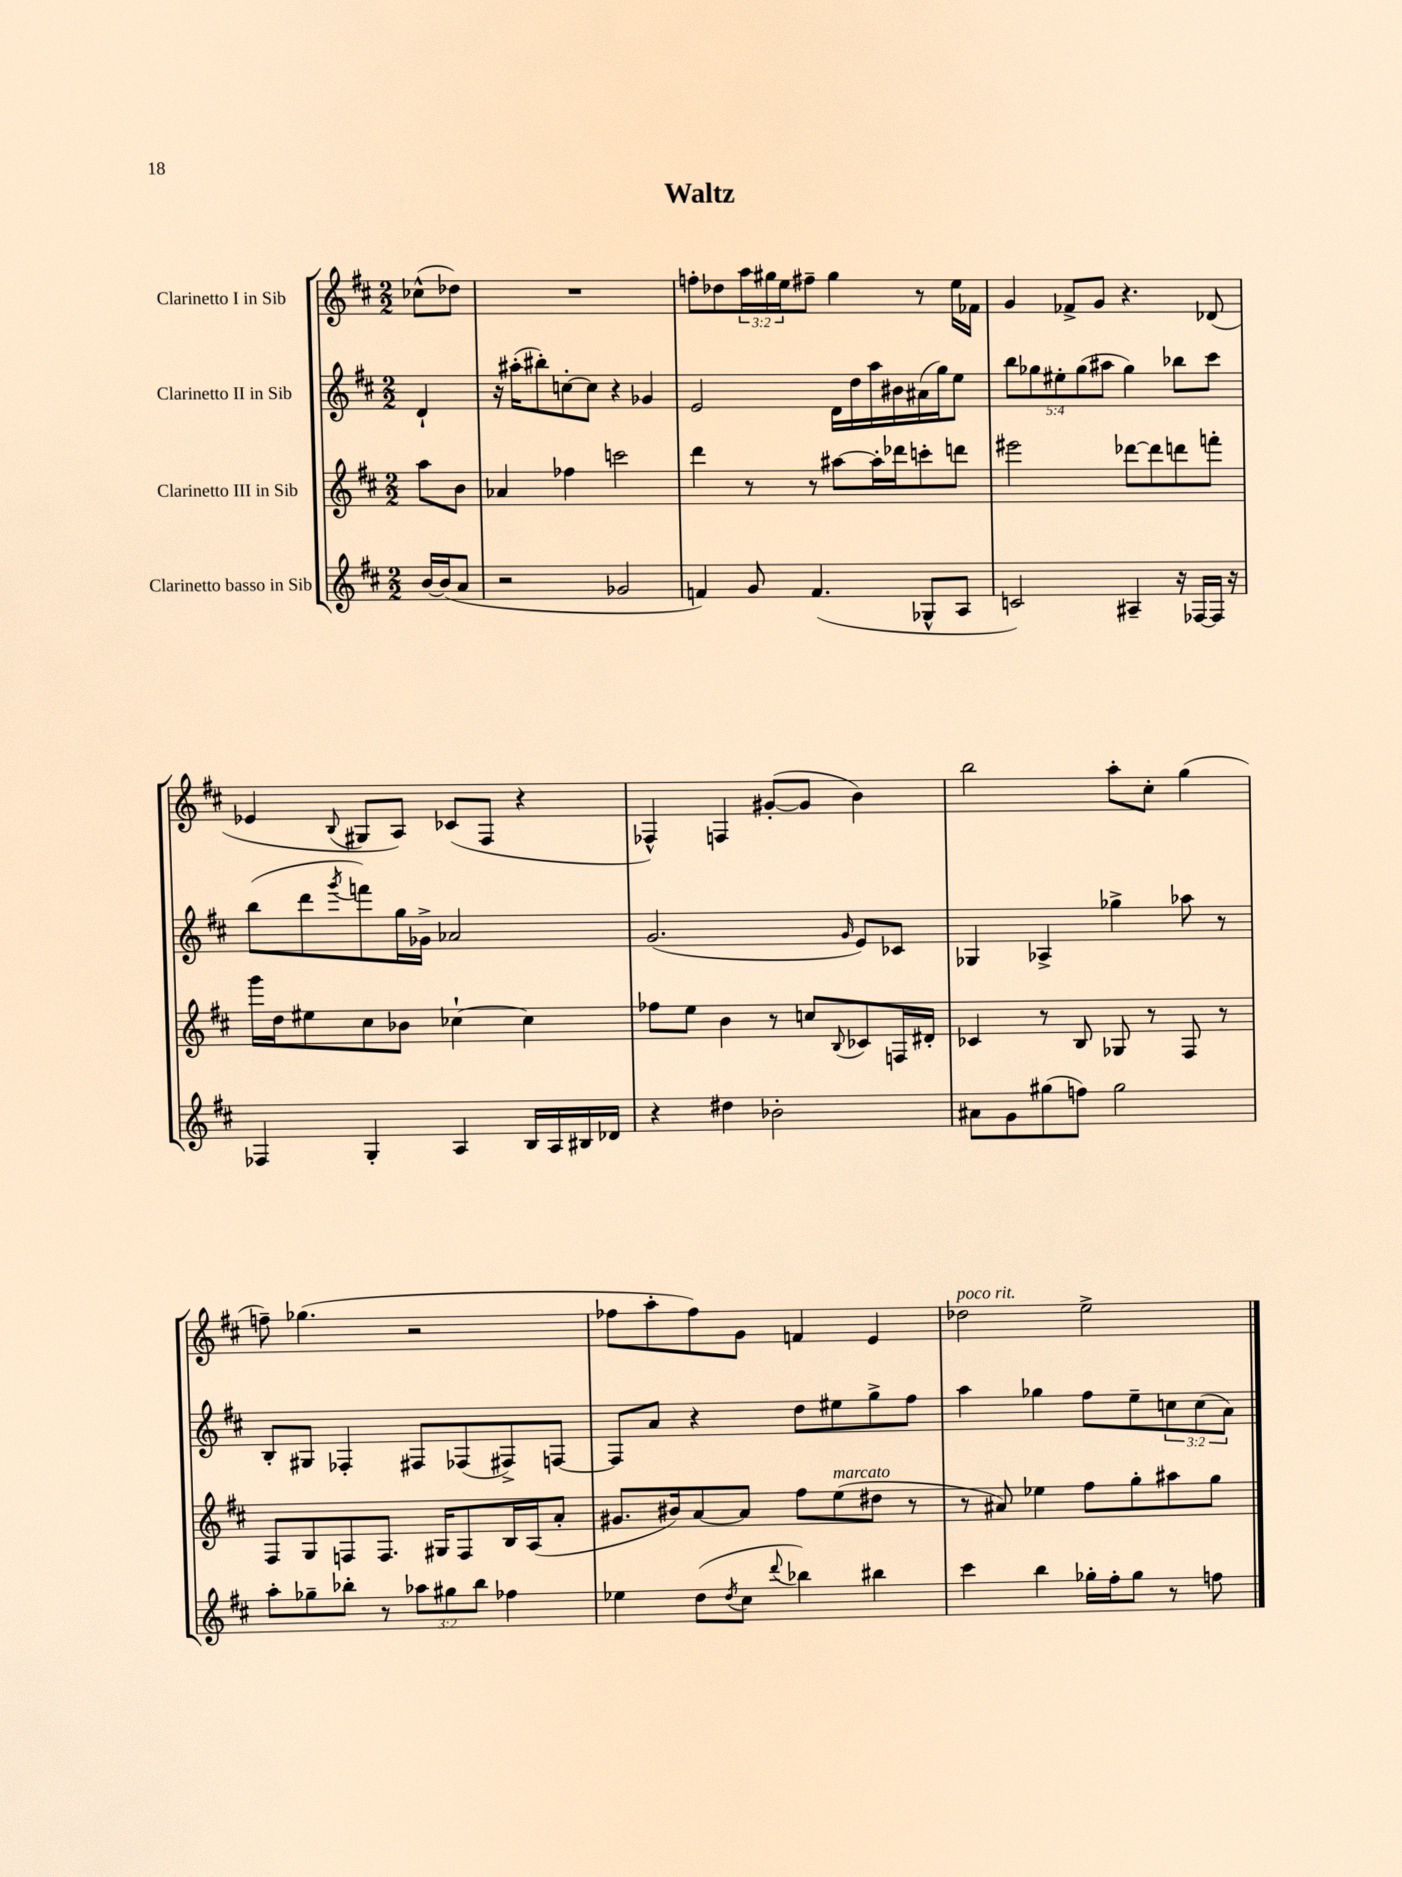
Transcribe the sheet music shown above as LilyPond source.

\header { title = "Waltz" }
<<
\new StaffGroup <<
\new Staff = "s0" \with { instrumentName = "Clarinetto I in Sib" } {
    \clef treble \key d \major \numericTimeSignature \time 2/2 \override Staff.TupletNumber.text = #tuplet-number::calc-fraction-text \partial 4
    ces''8-^( des''8) |
    R1 |
    f''8-. des''8 \tuplet 3/2 { a''16 gis''16 e''16 } fis''8-- gis''4 r8 e''16 fes'16 |
    g'4 fes'8-> g'8 r4. des'8( |
    ees'4 \appoggiatura { b8 } gis8 a8) ces'8( fis8 r4 |
    fes4-^) f4 gis'8~-.( gis'8 b'4) |
    b''2 a''8-. cis''8-. g''4( |
    f''8--) ges''4.( r2 |
    fes''8 a''8-. fes''8) g'8 f'4 e'4 |
    des''2^\markup { \italic "poco rit." } e''2-> \bar "|." |
}
\new Staff = "s1" \with { instrumentName = "Clarinetto II in Sib" } {
    \clef treble \key d \major \numericTimeSignature \time 2/2 \override Staff.TupletNumber.text = #tuplet-number::calc-fraction-text \partial 4
    d'4-! |
    r16 ais''16-.( bis''8-.) c''8~-. c''8 r4 ges'4 |
    e'2 d'16 d''16 a''16 bis'16 ais'16( g''16) e''8 |
    \tuplet 5/4 { b''8 ges''8 eis''8-. ges''8( ais''8 } ges''4) bes''8 cis'''8 |
    b''8( d'''8 \acciaccatura { g'''8 } f'''8) g''16 ges'16-> aes'2 |
    g'2.( \grace { g'16 } e'8) ces'8 |
    ges4 aes4-> ges''4-> aes''8 r8 |
    b8-. gis8 fes4-. fis8 fes8( fis8->) f8~ |
    f8 a'8 r4 d''8 eis''8 g''8-> fis''8 |
    a''4 ges''4 fis''8 e''8-- \tuplet 3/2 { c''8 c''8( a'8) } \bar "|." |
}
\new Staff = "s2" \with { instrumentName = "Clarinetto III in Sib" } {
    \clef treble \key d \major \numericTimeSignature \time 2/2 \partial 4
    a''8 b'8 |
    aes'4 fes''4 c'''2 |
    d'''4 r8 r8 ais''8~ ais''16-. des'''16 c'''8-. d'''8 |
    eis'''2 des'''8~ des'''8 d'''8 f'''8-. |
    g'''16 d''16 eis''8 cis''8 bes'8 ces''4~-! ces''4 |
    fes''8 e''8 b'4 r8 c''8 \appoggiatura { b8 } ces'8 f16 dis'16-. |
    ces'4 r8 b8 ges8 r8 fis8 r8 |
    fis8 g8 f8 f8. gis16 f8 b16 a16( a'8-. |
    gis'8. bis'16) a'8~ a'8 fis''8 e''8^\markup { \italic "marcato" }( dis''8 r8 |
    r8 ais'8) ees''4 fis''8 g''8-. ais''8 g''8 \bar "|." |
}
\new Staff = "s3" \with { instrumentName = "Clarinetto basso in Sib" } {
    \clef treble \key d \major \numericTimeSignature \time 2/2 \override Staff.TupletNumber.text = #tuplet-number::calc-fraction-text \partial 4
    b'16~ b'16( a'8 |
    r2 ges'2 |
    f'4) g'8 f'4.( ges8-^ a8 |
    c'2) ais4-- r16 fes16~ fes16 r16 |
    fes4 g4-. a4 b16 a16 bis16 des'16 |
    r4 dis''4 bes'2-. |
    ais'8 g'8 gis''8( f''8) gis''2 |
    a''8-. ges''8-- bes''8-. r8 \tuplet 3/2 { aes''8 gis''8 bes''8 } fes''4 |
    ees''4 d''8( \acciaccatura { d''8 } cis''8 \appoggiatura { d'''8 } bes''4) bis''4 |
    cis'''4 b''4 ges''16-. fis''16-. ges''8 r8 f''8 \bar "|." |
}
>>
>>
\layout { \context { \Score \remove "Bar_number_engraver" } }
